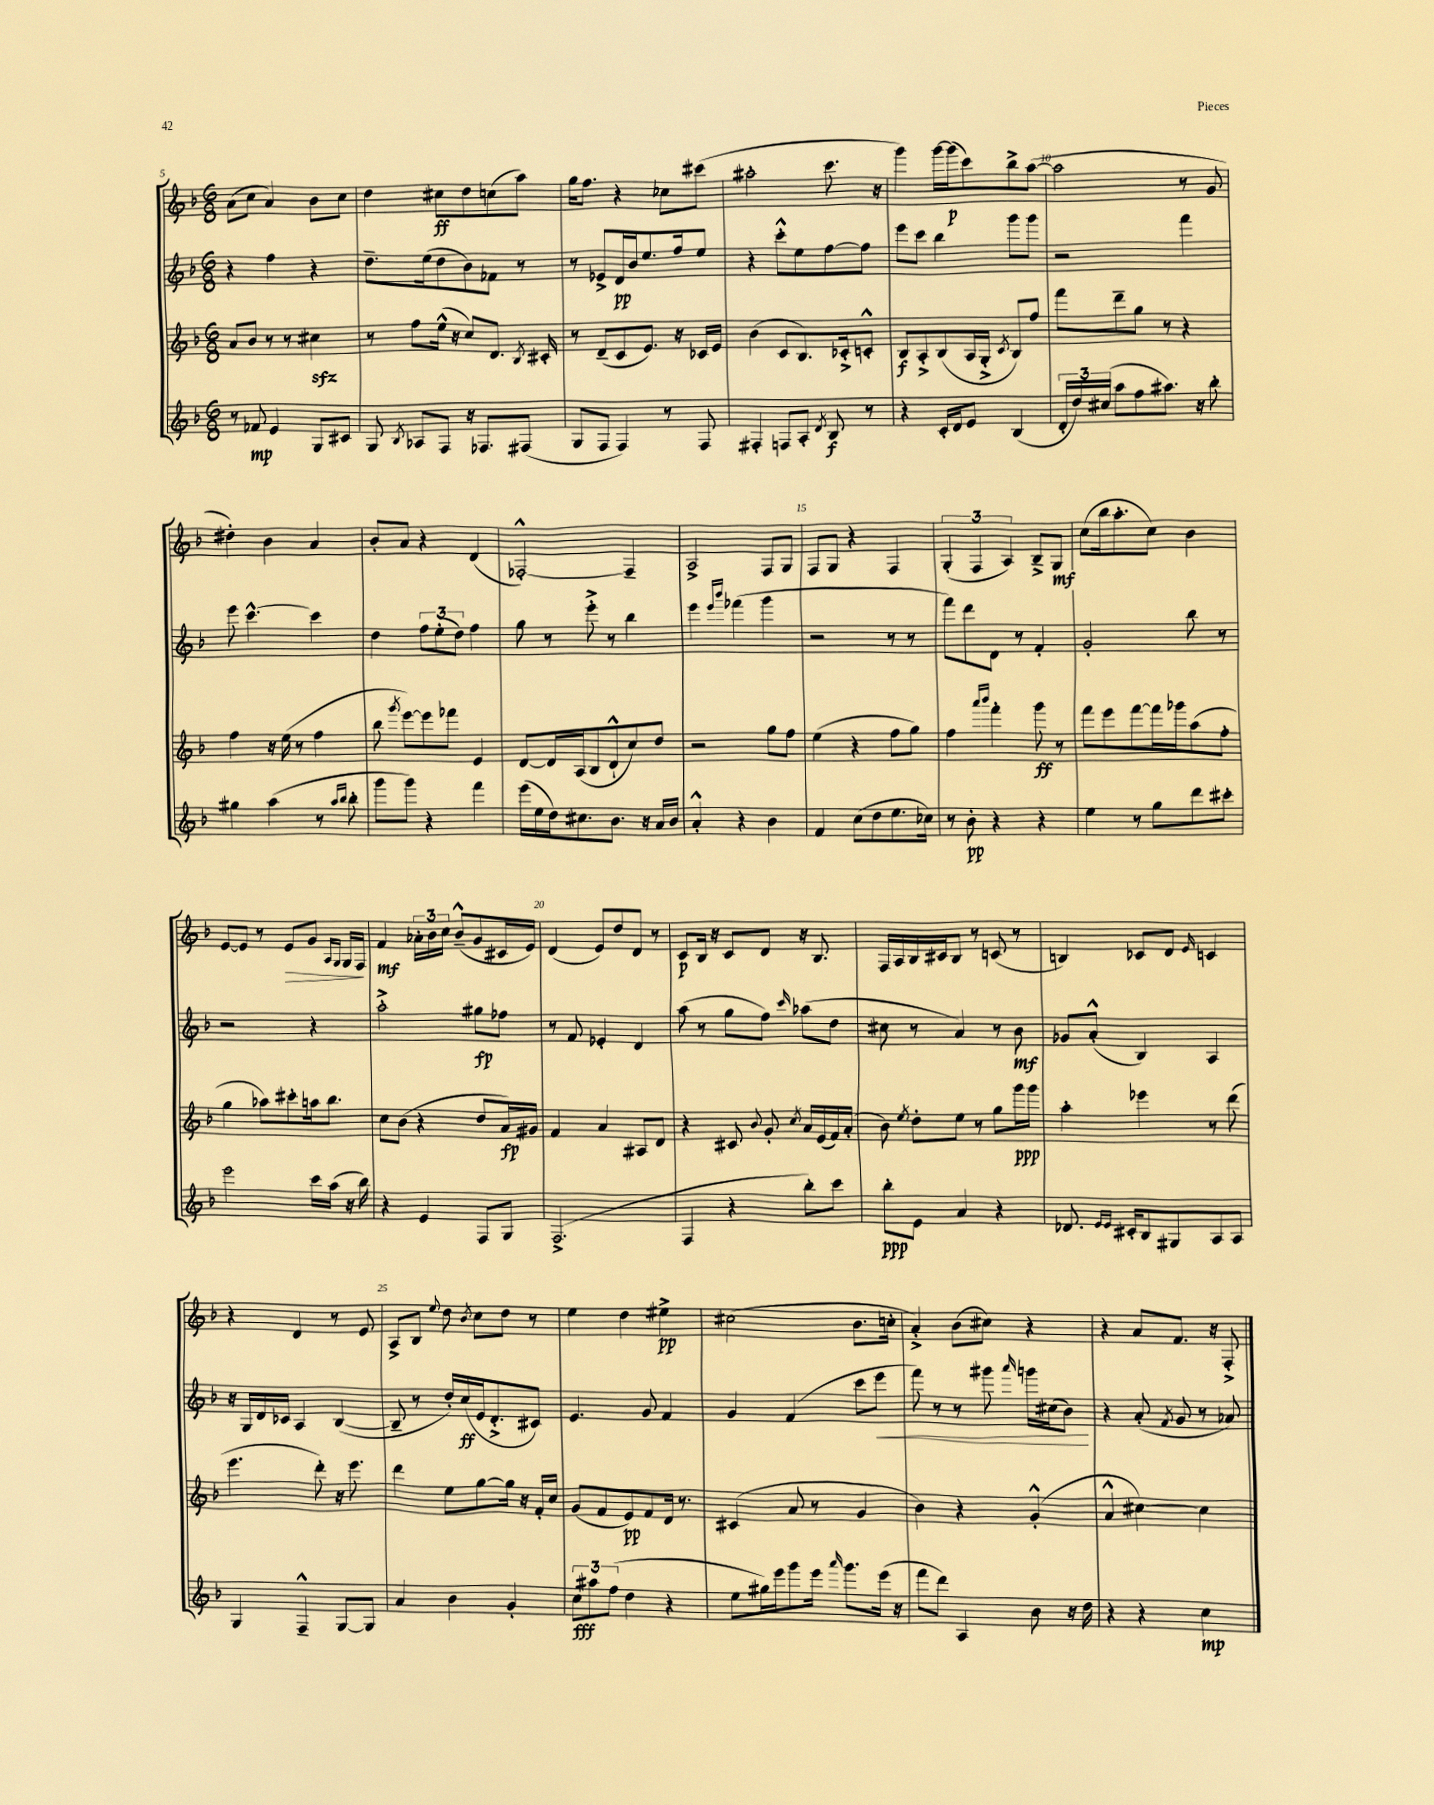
<<
\new StaffGroup <<
\new Staff = "s0" {
    \clef treble \key f \major \numericTimeSignature \time 6/8
    \autoBeamOff a'8[( c''8] a'4) bes'8[ c''8] |
    d''4 cis''8[\ff d''8 c''8( a''8]) |
    g''16[ f''8.] r4 ces''8[ cis'''8]( |
    ais''2-. c'''8. r16 |
    g'''4) g'''16[~ g'''16\p( c'''8) bes''8-> a''8]~( |
    a''2 r8 g'8 |
    dis''4-.) bes'4 a'4 |
    bes'8[-. a'8] r4 d'4( |
    fes2~-.-^) fes4-- |
    a2-> f8[ g8] |
    f8[ g8] r4 f4 |
    \tuplet 3/2 { g4-.( f4 a4) } bes8[---> g8]\mf |
    c''8[( bes''16 a''8.-. c''8]) bes'4 |
    e'8[~ e'8] r8 e'8[\> g'8] \grace { a16[ g16] } g16[ f16]\! |
    f'4\mf \tuplet 3/2 { aes'16[-. bes'16 c''16] } bes'8[---^( g'8 cis'16 e'16]) |
    d'4( e'8[) d''8 d'8] r8 |
    c'8[\p bes16] r16 c'8[ d'8] r16 bes8. |
    f16[ a16 bes16 cis'16 bes8] r8 c'8( r8 |
    b4) ces'8[ d'8] \grace { e'16 } c'4 |
    r4 d'4 r8 e'8 |
    a8[-> bes8] \appoggiatura { e''8 } d''8 \acciaccatura { bes'8 } c''8[ d''8] r8 |
    e''4 d''4 eis''4->\pp |
    cis''2( bes'8.[ c''16]-. |
    a'4-.->) bes'8[( cis''8]) r4 |
    r4 a'8[ f'8.] r16 f8-.-> \bar "|." |
}
\new Staff = "s1" {
    \clef treble \key f \major \numericTimeSignature \time 6/8
    \autoBeamOff r4 f''4 r4 |
    d''8.[-- e''16( d''8 bes'8) fes'8] r8 |
    r8 ees'8[-> d'16\pp bes'16 e''8. f''16 e''8] |
    r4 c'''8[-.-^ e''8 f''8~ f''8] |
    e'''8[ c'''8] bes''4 g'''8[ g'''8] |
    r2 f'''4 |
    e'''8 c'''4.~-^ c'''4 |
    d''4 \tuplet 3/2 { f''8[ e''8-.( d''8]) } f''4 |
    g''8 r8 e'''8-.-> r8 bes''4 |
    e'''4 \grace { e'''16[ bes'''16] } fes'''4( g'''4 |
    r2 r8 r8 |
    f'''8[) d'''8 d'8] r8 f'4-. |
    g'2-. bes''8 r8 |
    r2 r4 |
    a''2-.-> gis''8[\fp fes''8] |
    r8 f'8 ees'4-. d'4 |
    a''8( r8 g''8[ f''8]) \grace { c'''16 } aes''8[( d''8] |
    cis''8 r8 a'4) r8 bes'8\mf |
    ges'8[ a'8]-.-^( bes4) a4 |
    r16 g16[ d'16 ces'16] a4 bes4~( |
    bes8-- r8 d''16[-.) c''16\ff( e'16 d'8.-.-> cis'8]) |
    e'4. g'8 f'4 |
    g'4 f'4( c'''8[ e'''8]\< |
    f'''8) r8 r8 gis'''8 \grace { a'''16 } g'''16[ cis''16( bes'8]\!) |
    r4 a'8-.( \acciaccatura { f'8 } g'8 r8 aes'8) \bar "|." |
}
\new Staff = "s2" {
    \clef treble \key f \major \numericTimeSignature \time 6/8
    \autoBeamOff a'8[ bes'8] r8 r8 cis''4\sfz |
    r8 f''8[ e''16]-^( r16 c''8[) d'8.] \acciaccatura { bes8 } cis'16-. |
    r8 d'8[--( c'8 e'8.]) r16 ces'16[ e'16] |
    bes'4( c'8[ bes8.) ces'16-.-> c'8]-.-^ |
    bes8[\f a8-.-> bes8( a16 g16]-.-> \acciaccatura { c'8 } bes8[) f''8] |
    f'''8[ d'''8-- g''8] r8 r4 |
    f''4 r16 e''16( r8 f''4 |
    bes''8 \acciaccatura { g'''8 } e'''8[~) e'''8 fes'''8] e'4 |
    d'8[~ d'16 a16( bes8 d'8-!-^ c''8) d''8] |
    r2 g''8[ f''8] |
    e''4( r4 f''8[ g''8]) |
    f''4 \grace { a'''16[ bes'''16] } f'''4-. g'''8\ff r8 |
    f'''8[ e'''8 f'''8~ f'''16 ges'''16 a''8( f''8]-. |
    g''4 aes''8[) cis'''8-. a''16 bes''8.] |
    c''8[ bes'8]( r4 d''8[ a'16\fp) gis'16] |
    f'4 a'4 ais8[ d'8] |
    r4 cis'8 \appoggiatura { bes'8 } g'8-. \acciaccatura { c''8 } a'16[ e'16( f'16) a'16]-.( |
    bes'8) \acciaccatura { e''8 } d''8[-. e''8] r8 g''8[ g'''16\ppp g'''16] |
    a''4-. ees'''4 r8 d'''8( |
    e'''4. d'''8-.) r16 e'''8. |
    d'''4 e''8[ g''8~ g''16] r16 f'16[-. c''16] |
    g'8[( f'8 e'8\pp) f'8 d'16] r8. |
    cis'4( a'8 r8 g'4 |
    bes'4) r4 g'4-.-^( |
    a'4-^ cis''4~) cis''4 \bar "|." |
}
\new Staff = "s3" {
    \clef treble \key f \major \numericTimeSignature \time 6/8
    \autoBeamOff r8 fes'8\mp e'4 g8[ cis'8] |
    g8 \acciaccatura { bes8 } aes8[ f8] r16 fes8.[ fis8]( |
    g8[ f8] f4) r8 f8 |
    fis4-. f8[ a8]-. \acciaccatura { d'8 } bes8\f r8 |
    r4 c'16[-. d'16 e'8] bes4( |
    \tuplet 3/2 { d'16[-. d''16) cis''16]( } a''8[ f''8 ais''8.]) r16 bes''8-. |
    gis''4 a''4( r8 \grace { a''16[ bes''16] } bes''8-. |
    g'''8[ g'''8]) r4 f'''4 |
    e'''16[( e''16 d''16) cis''8. bes'8.] r16 a'16[ bes'16] |
    a'4-.-^ r4 bes'4 |
    f'4 c''8[( d''8 e''8. ces''16]) |
    r8 bes'8-.\pp r4 r4 |
    e''4 r8 g''8[ d'''8 cis'''8]-. |
    e'''2 c'''16[ a''16]( r16 bes''16) |
    r4 e'4 f8[ g8] |
    f2.->( |
    f4 r4 bes''8[-.) c'''8] |
    bes''8[-.\ppp e'8] a'4 r4 |
    des'8. \grace { e'16[ e'16] } cis'16[-. bes8 gis8 a8 a8] |
    g4 f4---^ g8[~ g8] |
    a'4 bes'4 g'4-. |
    \tuplet 3/2 { c''8[\fff ais''8 f''8]( } d''4 r4 |
    e''8[ gis''16) e'''16 g'''8 e'''16] \grace { a'''16 } g'''8.[ e'''16]( r16 |
    f'''8[ d'''8]) a4 bes'8 r16 d''16 |
    r4 r4 c''4\mp \bar "|." |
}
>>
>>
\layout { \context { \Score currentBarNumber = #5 \override BarNumber.break-visibility = ##(#f #t #t) barNumberVisibility = #(every-nth-bar-number-visible 5) } }
